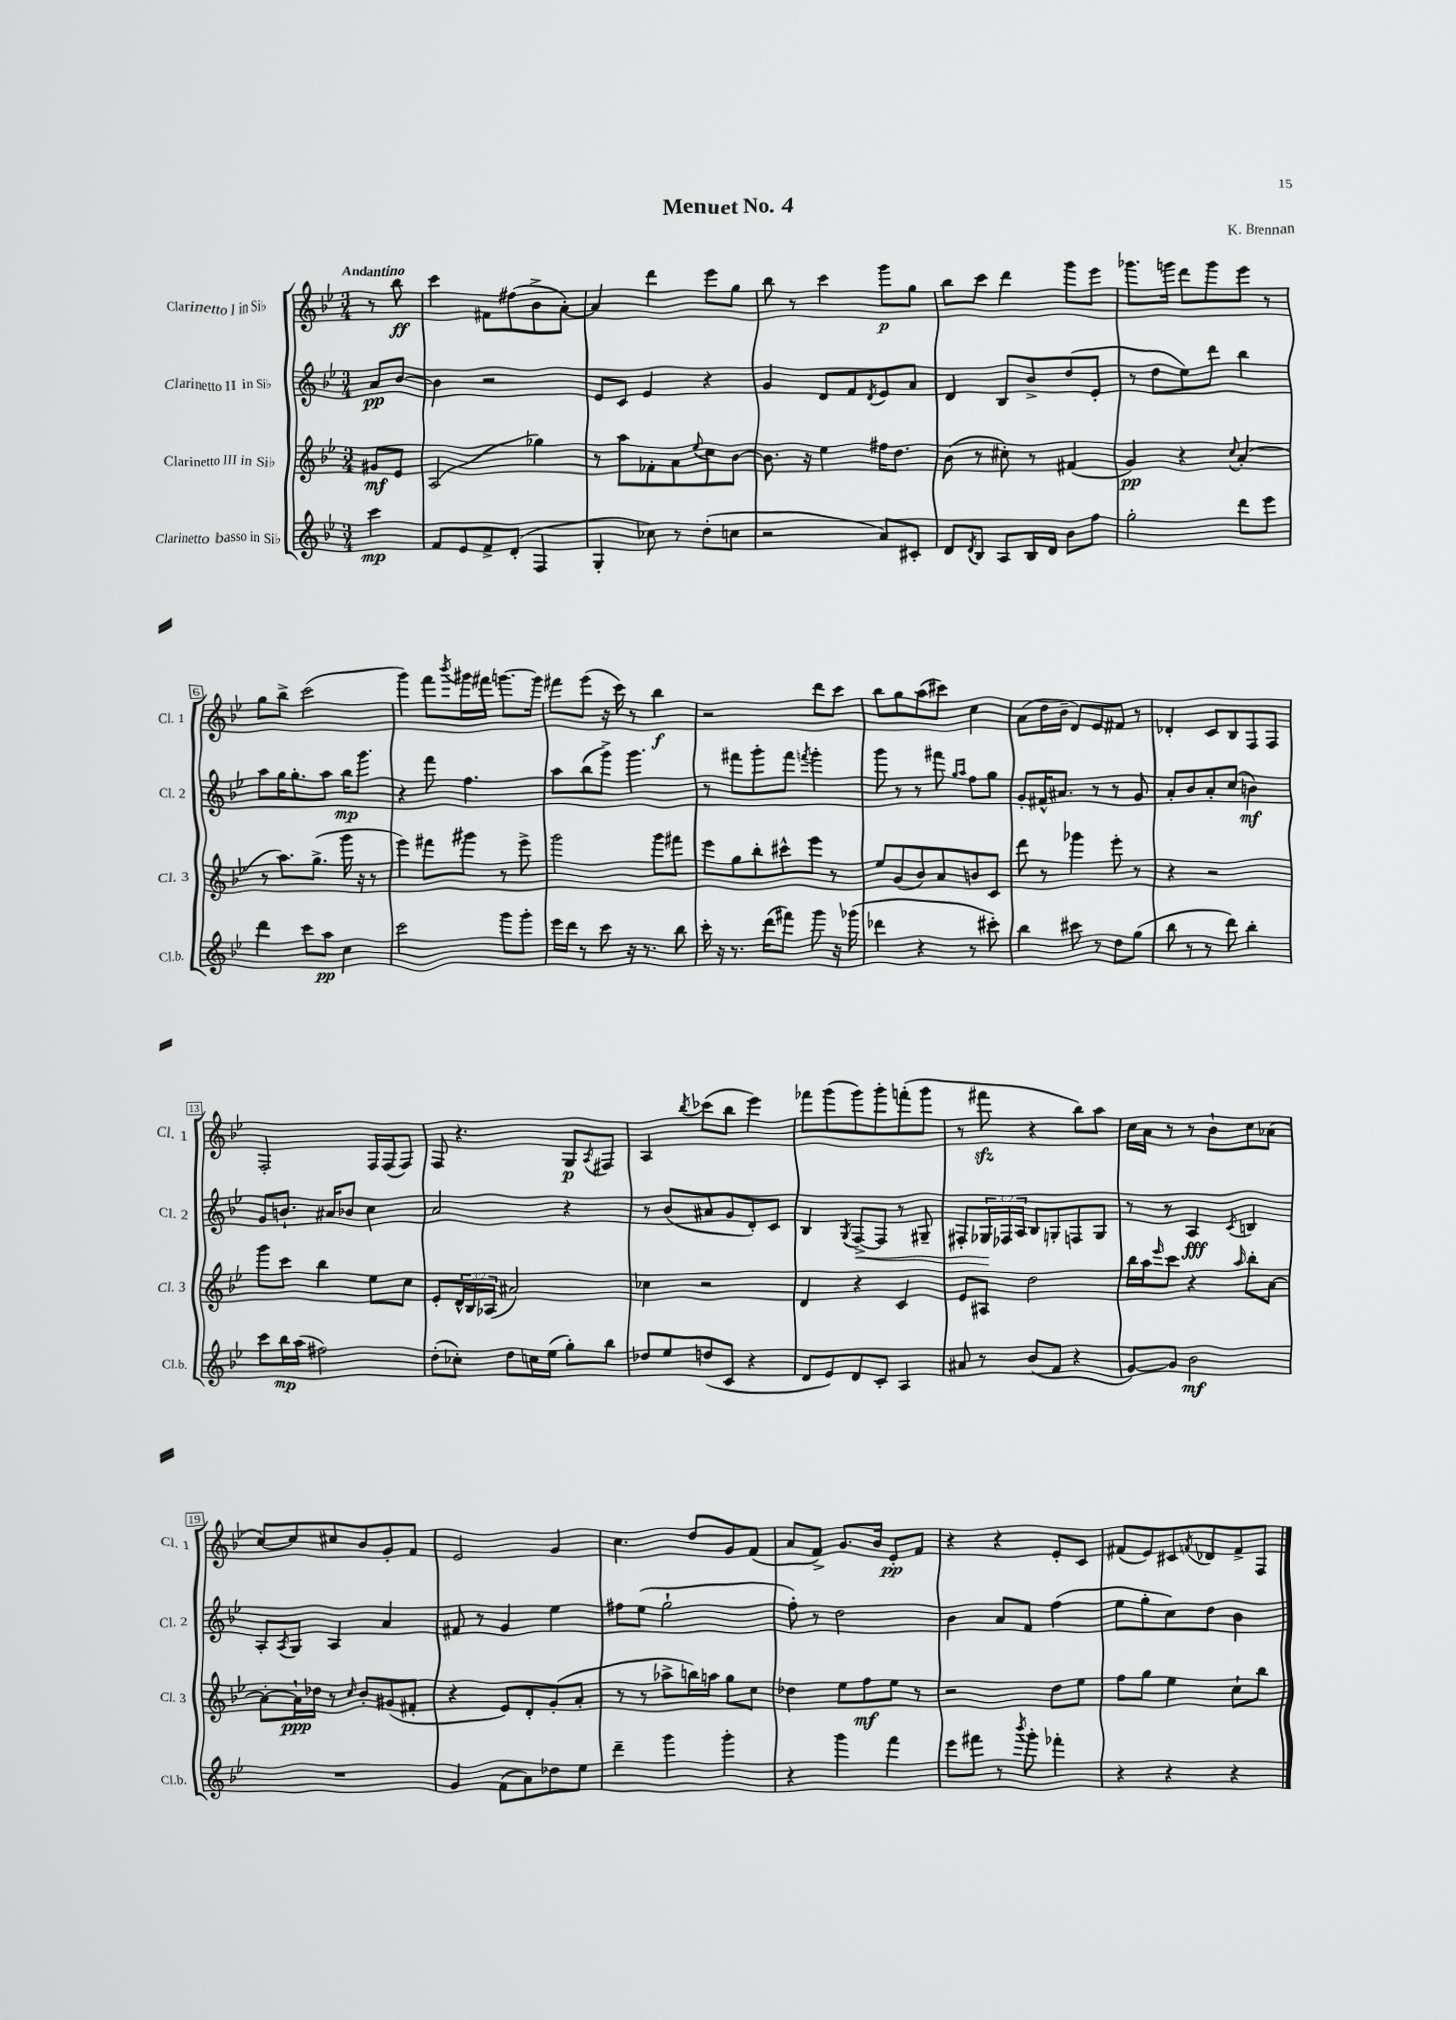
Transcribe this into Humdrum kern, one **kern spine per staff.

**kern	**kern	**kern	**kern
*staff4	*staff3	*staff2	*staff1
*clefG2	*clefG2	*clefG2	*clefG2
*k[b-e-]	*k[b-e-]	*k[b-e-]	*k[b-e-]
*M3/4	*M3/4	*M3/4	*M3/4
4ccc	8g#	8a	8r
.	8e-	[8b-	8bb-
=	=	=	=
8f	(2A	4b-]	4ccc
8e-	.	.	.
8f^	.	2r	8f#
(8d'	.	.	(8ff#
4F	4gg-)	.	8b-^
.	.	.	[8a')
=	=	=	=
4G'	8r	8e-	4a]
.	8aa	8c	.
8cc-)	8f-'	4e-	4ddd
8r	8a	.	.
.	8qqee-	.	.
(8dd'	8cc	4r	8eee-
8cc	[8b-	.	8gg
=	=	=	=
2r	8.b-]	4g	8bb-
.	.	.	8r
.	16r	.	.
.	4ee-	8d	4ccc
.	.	8f	.
.	.	8qd	.
8a)	16ff#	8e-	8ggg
.	8.dd	.	.
8c#'	.	8a	8gg
=	=	=	=
8d	(8b-	4d	8bb-
8qd	.	.	.
8B-	8r	.	8ccc
8A	8cc#')	8B-	4ddd
16B-	8r	8b-^	.
16d	.	.	.
8b-	(4f#	(8dd	8ggg
8ff	.	8e-'	8eee-
=	=	=	=
2gg'	4g)	8r	8.ggg-
.	.	8dd	.
.	.	.	16ggg
.	4r	8ee-)	8ddd
.	.	8ddd	8ggg
.	8qqcc	.	.
8ddd	(4a'	4bb-	8eee-
8eee-	.	.	8r
=	=	=	=
4ddd	8r	8aa	8gg
.	8.aa)	16gg	8bb-^
.	.	8.gg'	.
8ccc	.	.	(2ccc
.	(8.gg^	.	.
8aa	.	8aa	.
4cc	16ggg	16bb-	.
.	16r	8.ggg	.
.	8r	.	.
=	=	=	=
2ccc	4eee-)	4r	4ggg)
.	8fff#	8fff	8fff
.	.	.	8qbbb-
.	8ggg#	4.ff	16ggg#
.	.	.	16fff#
8ggg	8r	.	[8.ggg
8ggg'	8eee-^	.	.
.	.	.	16ggg]
=	=	=	=
16eee-	2ggg	8aa	8fff#
16ddd	.	.	.
8r	.	(8bb-	(8eee-
8ccc	.	8ggg^)	16r
.	.	.	16ccc)
16r	.	4.ggg	8r
8.r	.	.	.
.	8ggg	.	4bb-
8bb-	8fff#	.	.
=	=	=	=
16ccc'	8eee-	8r	2r
16r	.	.	.
8.r	8gg	8fff#	.
.	8bb-'	8ggg'	.
(16ddd	.	.	.
8fff#)	8ccc#^^	8fff#	.
.	.	8qfff	.
8ggg	8eee-	4ggg'	8ddd
16r	8r	.	8ccc
(16ggg-	.	.	.
=	=	=	=
4ddd-	8ee-	8ggg	8bb-
.	(8g	8r	8gg
4r	8b-)	8r	(8aa
.	8a	8fff#	8ccc#)
.	.	16qqgg	.
.	.	16qqaa	.
8r	8b	8ff	4cc
8ccc#')	8c	8gg	.
=	=	=	=
4bb-	8ddd	8g'	(8a
.	8r	16f#^^	16dd
.	.	8.a#	16b-~
8ccc#	4ggg-	.	8d)
8r	.	8r	8e-
8dd	8eee-'	8r	8f#
(8gg	8r	8g	8r
=	=	=	=
8bb-	4r	8a'	4d-'
8r	.	8b-	.
8r	2r	8a'	8c
8ddd)	.	(8cc	8B-
4bb-'	.	4b)	8F
.	.	.	8F
=	=	=	=
8ccc	8ggg	8g	2F'
16bb-	8ccc	8.b`	.
(16aa	.	.	.
2ff#)	4bb-	.	.
.	.	16a#	.
.	.	8b-	.
.	8ee-	4cc	16F
.	.	.	(16F
.	8cc	.	8F)
=	=	=	=
(8dd'	8e-'	2a	8F
8cc-')	24d^^	.	4.r
.	24B-	.	.
.	(24A-	.	.
8dd	2a#)	.	.
16cc	.	.	.
(16ee-	.	.	.
8gg')	.	4r	8G
.	.	.	8qA
8bb-	.	.	8F#
=	=	=	=
8dd-	4cc-	8r	4A
8ee-	.	(8b-	.
.	.	.	8qbb-
(8dd	2r	8a#	(8ccc-
8c	.	8g	8bb-
4r	.	8d')	4eee-)
.	.	8c	.
=	=	=	=
8d	4d	4B-	8fff-
8e-)	.	.	(8ggg
.	.	8qG	.
8d	4r	[8F^	8ggg)
8c'	.	8F]	8ggg'
4A	4c	8r	(8fff'
.	.	8G#~	8ggg
=	=	=	=
8a#	8e-	8F#'	8r
8r	8A#	24G-	8fff#
.	.	24F-	.
.	.	24A	.
(8b-	2dd	8B-	4r
8f	.	8G'	.
4r	.	8F	8bb-)
.	.	8G	8aa
=	=	=	=
[8g)	16bb-	8r	16cc
.	16aa	.	16a
.	16qqeee-	.	.
8g]	8ccc	8r	8r
2b-	4r	4A	8r
.	.	.	8b-`
.	16qqaa	8qc	.
.	8bb-'	4B	8cc
.	[8a	.	(8a-
=	=	=	=
2.r	8a'_	8A'	[8cc)
.	.	8qA	.
.	16a`]	8G	8cc]
.	16dd-	.	.
.	8r	4A	8cc#
.	16qqcc	.	.
.	8b-'	.	8b-
.	(8g#	4a	8g'
.	8f#'	.	8f
=	=	=	=
4g	4r	8f#	2e-
.	.	8r	.
(8f	8e-)	4g	.
8a)	8d'	.	.
8dd-	(8g'	4ee-	4g
8ee-	8a'	.	.
=	=	=	=
4ddd~	8r	8ff#	4.cc
.	8r	(8ee-	.
4ggg	8aa-^	2gg`	.
.	16bb)	.	8dd
.	16aa	.	.
4ggg'	8gg	.	8g
.	8cc	.	(8f
=	=	=	=
4r	4dd-	8ff')	8a
.	.	8r	8f^)
4ggg	8ee-	2dd	8.g
.	8ff	.	.
.	.	.	16b-
4fff	8ee-	.	8e-'
.	8r	.	8f
=	=	=	=
8eee-	2r	4b-	4r
8fff#	.	.	.
8r	.	8a	4r
8qbbb-	.	.	.
8ggg'	.	8f	.
4fff-'	8dd	(4ff	8e-'
.	8ee-	.	8c
=	=	=	=
4r	8ff	8ee-	(8f#
.	8gg	8gg'	8e-)
4r	4ee-	8cc)	8c#
.	.	.	8qf
.	.	8dd	8d-
4r	8cc`	4b-	8f^
.	8bb-	.	8F
==	==	==	==
*-	*-	*-	*-
